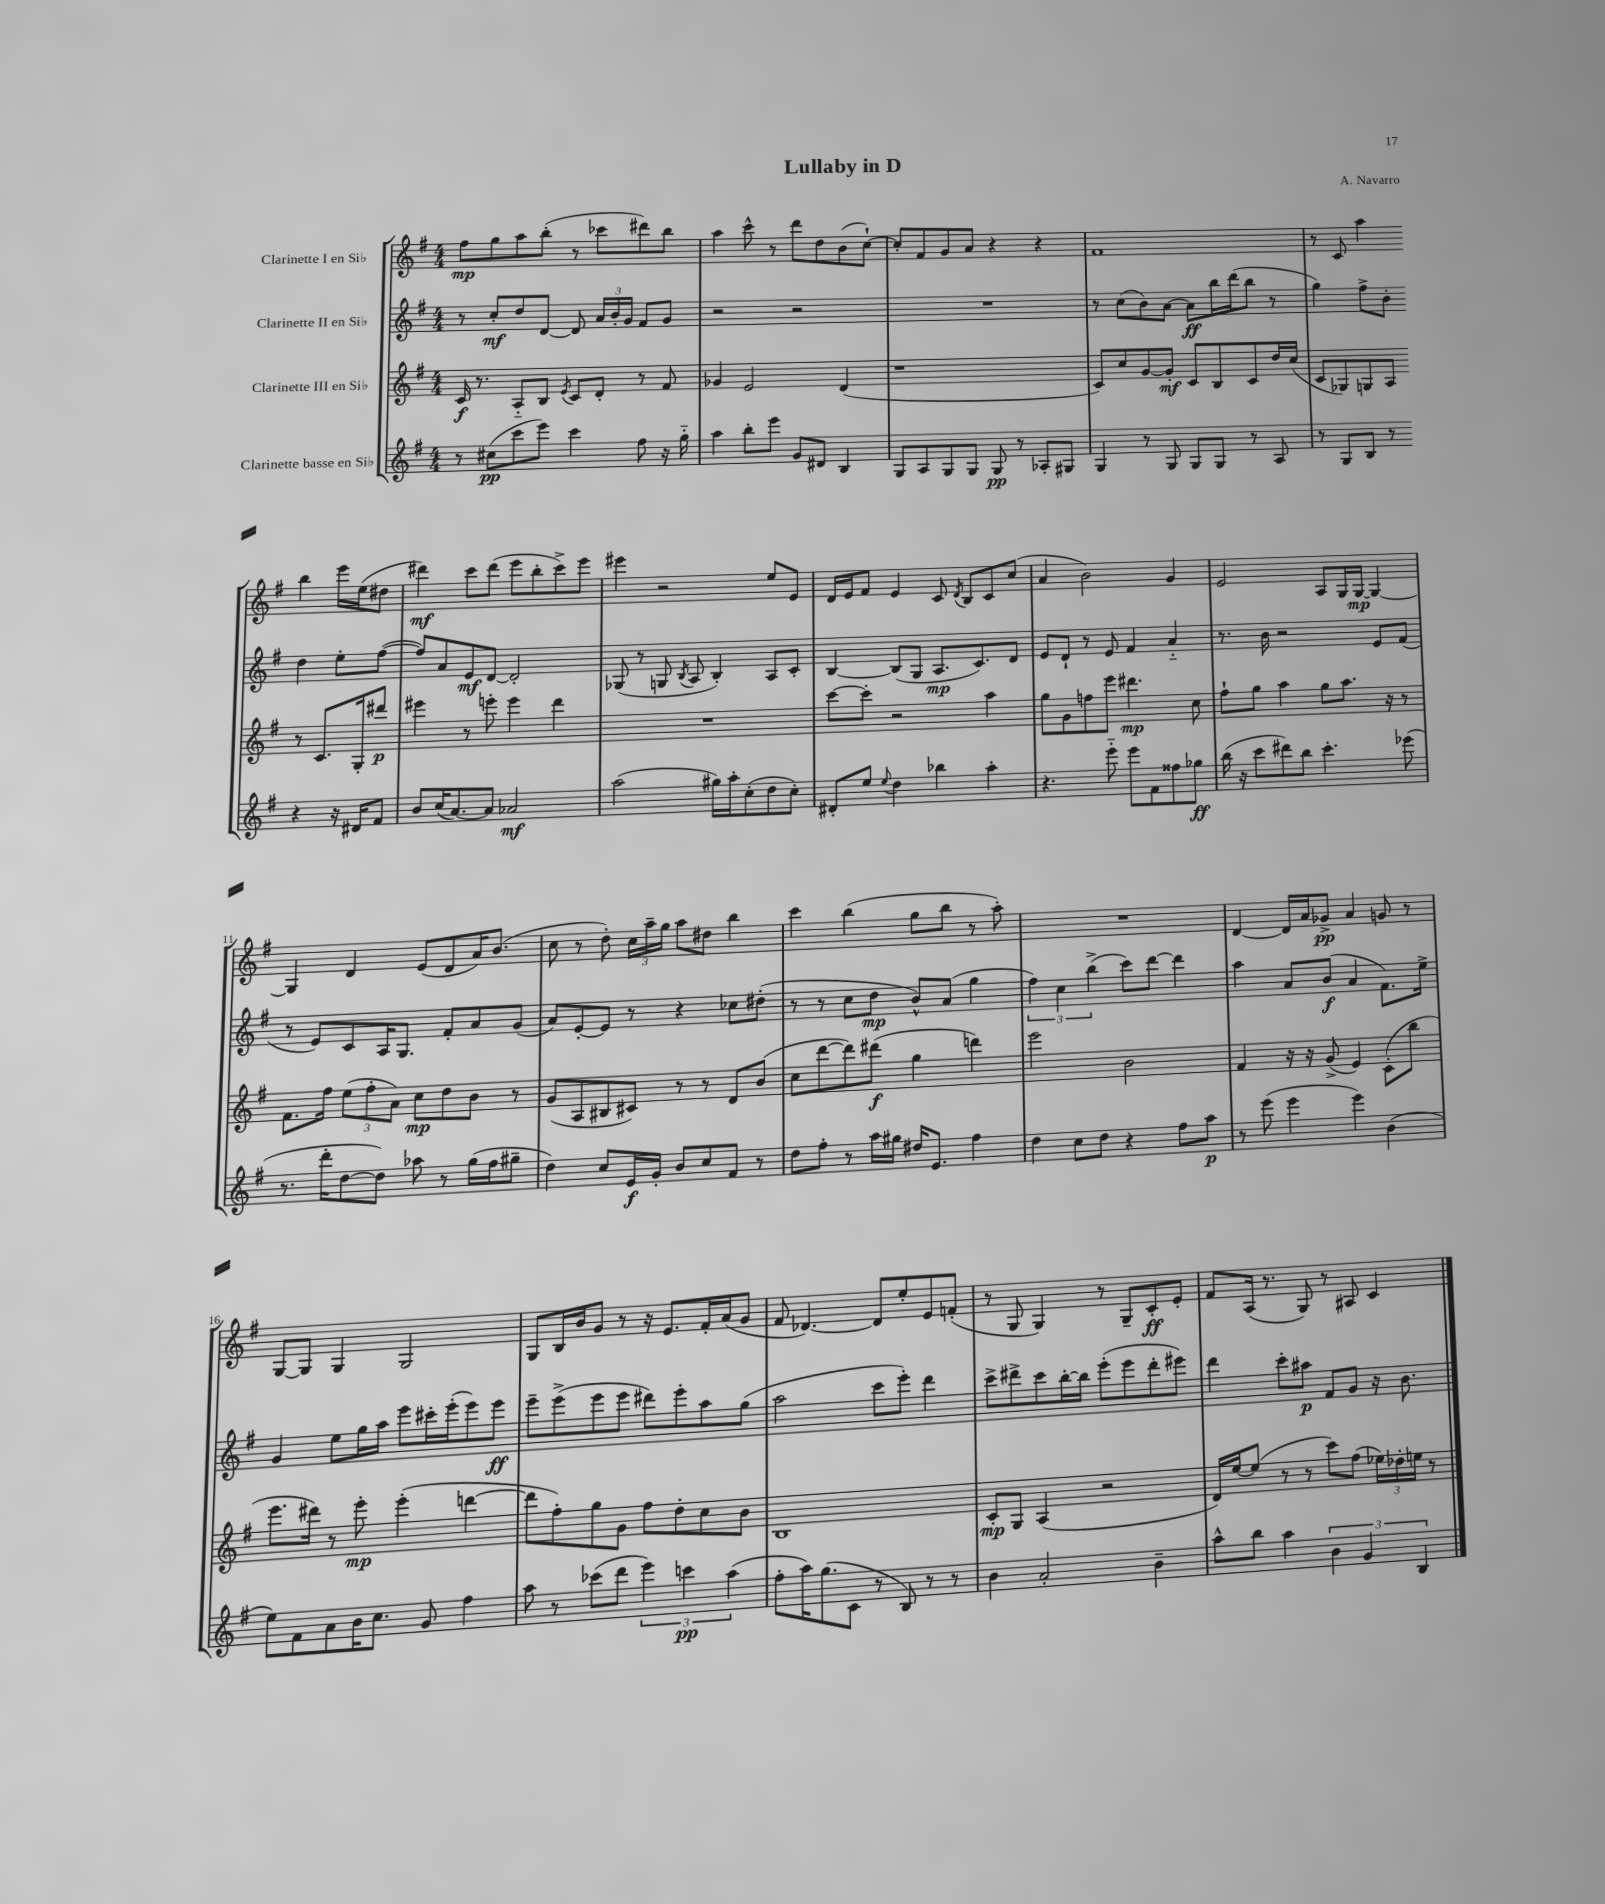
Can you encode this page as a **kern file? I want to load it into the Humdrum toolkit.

**kern	**kern	**kern	**kern
*staff4	*staff3	*staff2	*staff1
*clefG2	*clefG2	*clefG2	*clefG2
*k[f#]	*k[f#]	*k[f#]	*k[f#]
*M4/4	*M4/4	*M4/4	*M4/4
8r	16c/	8r	8ff#\L
.	8.r	.	.
(8cc#\L	.	8cc'/L	8gg\
8ccc\	8A'~/L	8dd/	8aa\
8eee\J)	8B/J	[8d/J	(8bb'\J
.	8qe/	.	.
4ccc\	8c/L	8d/]	8r
.	8d'/J	24a/LL	8ccc-\L
.	.	24b'/	.
.	.	24g/JJ	.
8ff#\	8r	8f#/L	8ddd#\)
16r	8f#/	8g/J	8bb\J
16gg'~\	.	.	.
=	=	=	=
4aa\	4g-/	2r	4aa\
8bb'\L	2e/	.	8ccc^^\
8eee\J	.	.	8r
8g/L	.	2r	8ddd\L
8d#/J	.	.	8dd\
4B/	(4d/	.	(8b\
.	.	.	[8cc`\J)
=	=	=	=
8G/L	1r	1r	8cc'/]L
8A/	.	.	8f#/
8G/	.	.	8g/
8G/J	.	.	8a/J
8G/	.	.	4r
8r	.	.	.
8A-'/L	.	.	4r
8G#/J	.	.	.
=	=	=	=
4G/	8c/L)	8r	1f#
.	8cc/	(8cc\L	.
8r	[8g/	8b\)	.
8G/	8g'/]J	[8a\J	.
8G/L	8c/L	8a\]L	.
8G/J	8B/	16bb\L	.
.	.	(16ddd\J	.
8r	8c/	8bb\J	.
8A/	16dd/L	8r	.
.	(16cc/JJ	.	.
=	=	=	=
8r	8c/L	4gg\)	8r
8G/L	8G-/)	.	8c/
8B/J	8G/	8ff#^\L	4aa\
8r	8A/J	8b'\J	.
4r	8r	4dd\	4bb\
.	8.c/L	.	.
16r	.	8ee'\L	16eee\LL
16d#/LK	16G'/k	.	(16ee\J
8f#/J	8ddd#/J	([8ff#\J	8dd#\J
=	=	=	=
8b/L	4eee#\	8ff#/]L)	4ddd#\)
(16cc/K	.	8a/	.
[8.a/)	.	.	.
.	8r	8e/	8ccc\L
8a/]J	8eee'\	[8d/J	(8ddd#\J
2a-/	4eee\	2d'/]	8eee\L
.	.	.	8bb'\
.	4ddd\	.	8ccc^\)
.	.	.	8eee\J
=	=	=	=
(2aa\	1r	(8G-/	4eee#\
.	.	8r	.
.	.	8G/	2r
.	.	8qB/	.
.	.	8A/	.
16gg#\LL)	.	4B'/)	.
16aa'\J	.	.	.
(8cc'\	.	.	.
8dd\	.	8A/L	8ee/L
8cc'\J)	.	8c'/J	8e/J
=	=	=	=
8d#'/L	[8ccc\L	[4B/	16d/LL
.	.	.	16e/J
8ee/J	8ccc'\]J	.	8f#/J
8qqee/	.	.	.
4dd\	2r	(8B/]L	4e/
.	.	8G/J	.
4bb-\	.	8.A/L	8c/
.	.	.	8qd/
.	.	.	8B/L
.	.	8.c/)	.
4aa'\	4aa\	.	8c/
.	.	8d/J	(8cc/J
=	=	=	=
4.r	8gg\L	8e/L	4a/
.	8g\	8d`/J	.
.	8ff\	8r	2b\)
8eee'~\	8eee\J	8e/	.
8eee\L	4.ddd#\	4f#/	.
8f#\	.	.	.
8ff##\	.	4a'~/	4g/
8gg-\J	8cc\	.	.
=	=	=	=
(16bb\	8ff#`\L	8.r	2e/
16r	.	.	.
8ccc\L	8gg\J	.	.
.	.	16b\	.
8ddd#\)	4aa\	2r	.
8bb\J	.	.	.
4.ccc'\	8gg\L	.	8A/L
.	8.aa\J	.	16G/L
.	.	.	[16G/JJ
.	.	8e/L	4G/_
.	16r	.	.
(8eee-\	8r	(8f#/J	.
=	=	=	=
8.r	8.f#\L	8r	4G/]
.	.	8e/L)	.
16ddd'\LK	16ff#\Jk	.	.
[8dd\	(12ee\L	8c/	4d/
.	12ff#'\	.	.
8dd\]J)	.	16A/K	.
.	12a\J)	.	.
.	.	8.G/J	.
8aa-\	8cc\L	.	(8e/L
8r	8dd\	8f#'/L	8d/
(16gg\LL	8b\J	8a/	16a/K)
16ff#\J	.	.	(8.b/J
8gg#~\J	8r	(8g/J	.
=	=	=	=
4dd\)	(8g/L	8a/L)	8cc\
.	8A/	[8e'/	8r
8cc/L	8B#/	8e/]J	8dd'\)
16e/L	8c#/J)	8r	24cc\LL
.	.	.	24aa~\
16g'/JJ	.	.	.
.	.	.	24gg\JJ
8b/L	8r	4r	8aa\L
8cc/	8r	.	8dd#\J
8f#/J	8d/L	8cc-\L	4bb\
8r	(8b/J	(8dd#'\J	.
=	=	=	=
8dd\L	8cc\L	8r	4ccc\
8ff#'\J	[8ddd\	8r	.
8r	8ddd\])	8cc\L	(4bb\
16aa\LL	(8ddd#\J	8dd\J	.
16gg#\JJ	.	.	.
16dd#/LK	4gg\	8b^^/L)	8gg\L
8.e/J	.	.	.
.	.	(8a/J	8bb\J
4ff#\	4ddd\)	4gg\	8r
.	.	.	8aa'\)
=	=	=	=
4dd\	2eee\	6ff#\)	1r
.	.	6cc\	.
8cc\L	.	.	.
.	.	(6bb^\	.
8dd\J	.	.	.
4r	2b\	8ccc\L)	.
.	.	[8ddd\J	.
8ff#\L	.	4ddd\]	.
8aa\J	.	.	.
=	=	=	=
8r	4f#/	4aa\	[4d/
(8eee\	.	.	.
4eee\	16r	8a/L	16d/]LL
.	16r	.	16a/J
.	(8g^/	(8b/J	8g-^/J
4eee\)	4e/)	4a/	4a/
(4b\	(8c'\L	8.f#\L)	8g/
.	8bb\J	.	8r
.	.	16ee^\Jk	.
=	=	=	=
8ee\L)	8.eee\L	4g/	[8G/L
8f#\	.	.	8G/]J
.	16ddd#\Jk)	.	.
8a\	8r	8ee\L	4G/
16b\K	8eee'\	16gg\L	.
8.cc\J	.	16aa\JJ	.
.	(4eee'\	8eee\L	2G/
8g/	.	16ccc#'\L	.
.	.	(16eee'\J	.
4ff#\	[4ddd\	8eee\)	.
.	.	8eee\J	.
=	=	=	=
8aa\	8ddd\]L	8eee~\L	8G/L
8r	8ff#'\)	(8eee^\	16B/L
.	.	.	16b/J
(8ccc-\L	8gg\	8eee\	8g/J
8ddd\J	8g\J	8eee\J	8r
6eee\)	8ff#\L	8ddd#\L)	16r
.	.	.	8.e/L
.	8dd'\	8eee'\	.
6ccc\	.	.	.
.	8cc\	8aa\	16f#'/L
.	.	.	(16a/J
(6aa\	.	.	.
.	8b\J	(8gg\J	8g/J
=	=	=	=
8ff#'\L	1B	2aa\	8f#/
16aa\K)	.	.	[4.d-/)
(8.gg\	.	.	.
8c\J	.	.	.
8r	.	8ccc\L	8d-/]L
8B/)	.	8eee'\J)	8ee'/
8r	.	4ddd\	8e/
8r	.	.	(8f'/J
=	=	=	=
4b\	8c'/L	8ccc^\L	8r
.	8G/J	8ddd#^\	8G/
2a'/	(4A/	8ccc\	4G/)
.	.	[16bb'\L	.
.	.	16bb\]JJ	.
.	2r	(8eee'\L	8r
.	.	8eee\	8G~/L
4b~\	.	8ddd#'\	8c'/
.	.	8eee#\J)	8e'/J
=	=	=	=
8aa^^\L	16d/LL)	4ddd\	8f#/L
.	[16ee/J	.	.
8bb\J	(8ee/]J	.	(16A/Jk
.	.	.	8.r
4aa\	8r	8ccc'\L	.
.	8r	8aa#\J	8G/)
6b\	8ccc\L)	8f#/L	8r
.	(8ff#\J	8g/J	8A#/
6g/	.	.	.
.	24ee-\LL)	16r	4c/
.	24dd-'\	.	.
.	.	8.b\	.
6B/	24ee\JJ	.	.
.	8r	.	.
==	==	==	==
*-	*-	*-	*-
